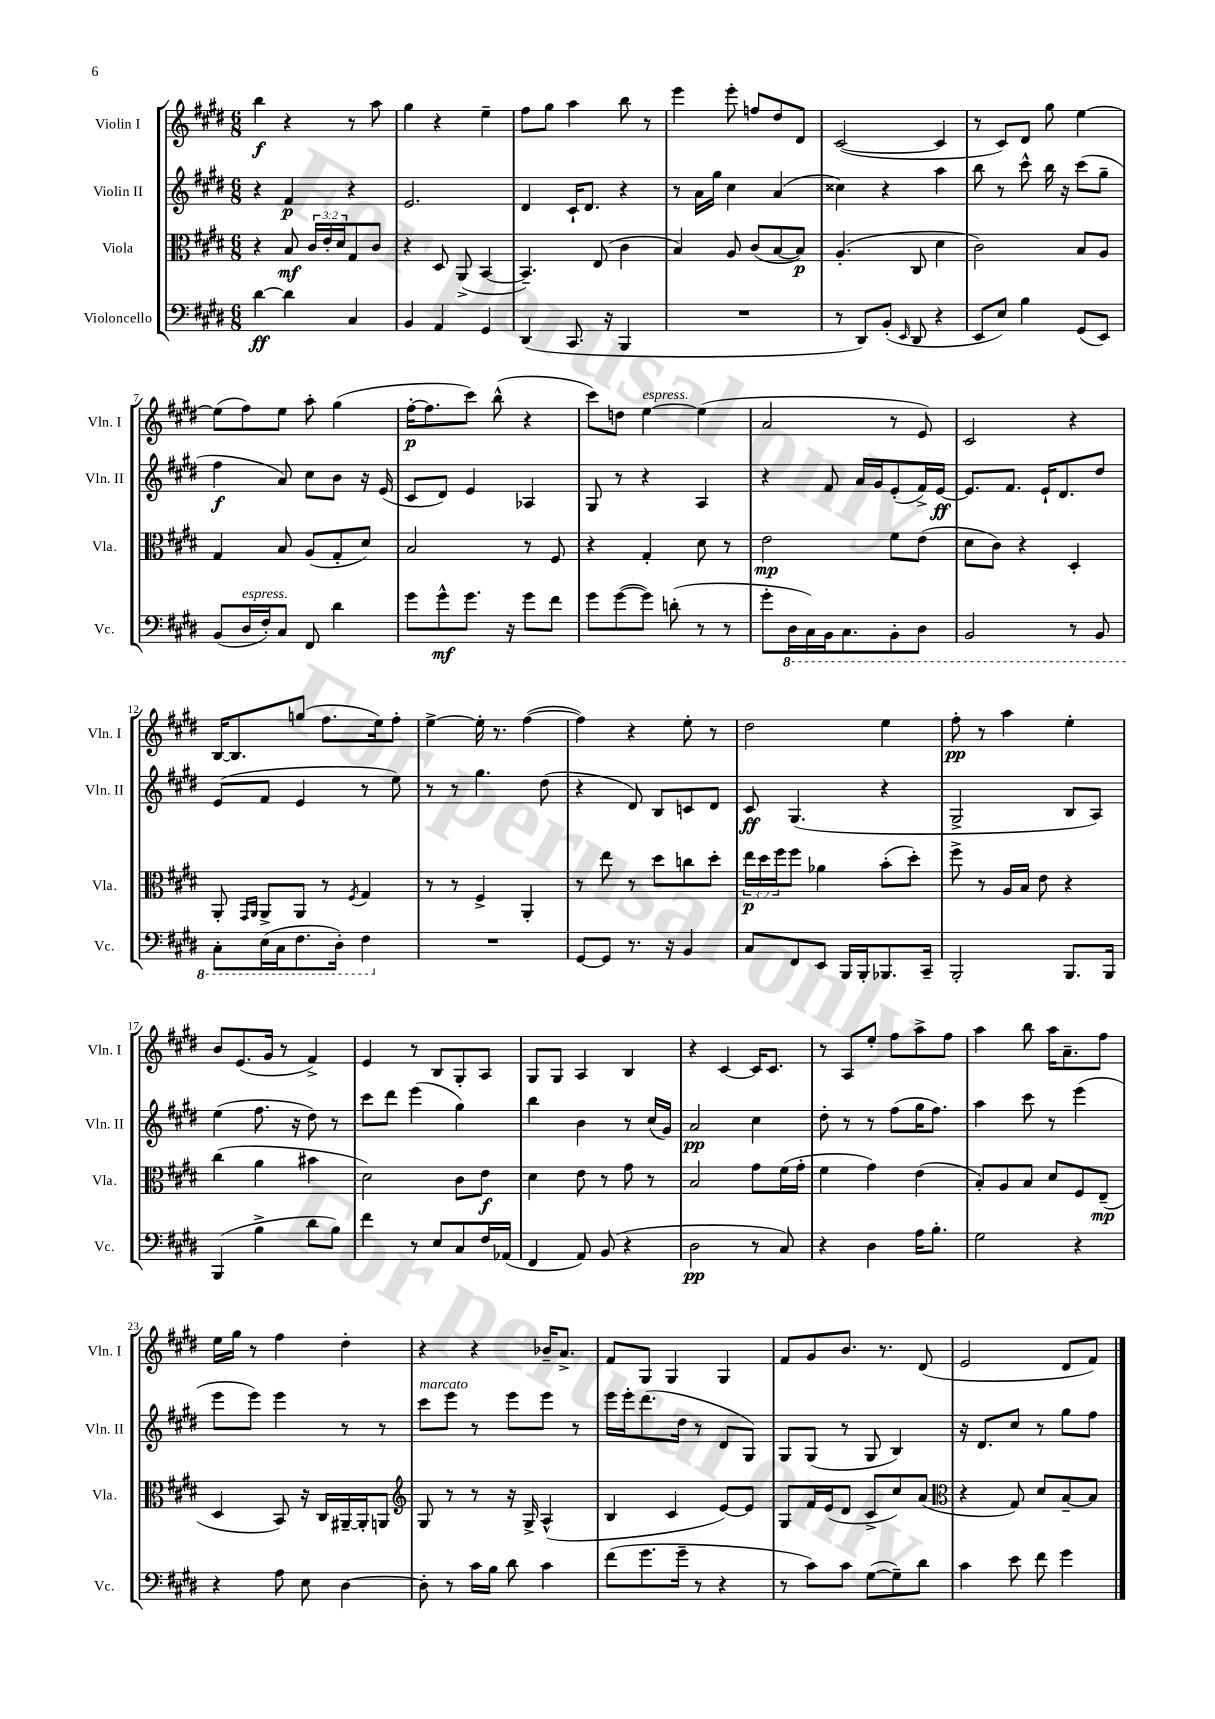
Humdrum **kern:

**kern	**kern	**kern	**kern
*staff4	*staff3	*staff2	*staff1
*clefF4	*clefC3	*clefG2	*clefG2
*k[f#c#g#d#]	*k[f#c#g#d#]	*k[f#c#g#d#]	*k[f#c#g#d#]
*M6/8	*M6/8	*M6/8	*M6/8
[4d#	4r	4r	4bb
4d#]	8B	4f#	4r
.	24c#	.	.
.	24e'	.	.
.	24d#	.	.
4C#	8G#	4r	8r
.	8c#	.	8aa
=	=	=	=
4BB	4r	2.e	4gg#
4AA	8D#	.	4r
.	(8AA^	.	.
4GG#	[4BB	.	4ee~
=	=	=	=
(4DD#	4.BB~])	4d#	8ff#
.	.	.	8gg#
8.CC#	.	16c#`	4aa
.	.	8.d#	.
.	(8E	.	.
16r	.	.	.
4BBB	4c#	4r	8bb
.	.	.	8r
=	=	=	=
2.r	4B)	8r	4eee
.	.	16a	.
.	.	16gg#	.
.	8A	4cc#	8eee'
.	(8c#	.	8ff
.	[8B	(4a	8dd#
.	8B])	.	8d#
=	=	=	=
8r	(4.A'	4cc##)	([2c#
8DD#)	.	.	.
(8BB'	.	4r	.
16qqEE	.	.	.
8DD#	8C#	.	.
4r	4d#	4aa	4c#]
=	=	=	=
8EE	2c#)	8bb	8r
8E)	.	8r	8c#)
4B	.	8ccc#^^	8d#
.	.	16bb	8gg#
.	.	16r	.
(8GG#	8B	(8ccc#	[4ee
8EE)	8A	8gg#~	.
=	=	=	=
(8BB	4G#	4ff#	(8ee]
16D#	.	.	8ff#)
16F#')	.	.	.
8C#	8B	8a)	8ee
8FF#	(8A	8cc#	8aa'
4d#	8G#'	8b	(4gg#
.	8d#)	16r	.
.	.	(16e	.
=	=	=	=
8g#	2B	8c#	[16ff#'
.	.	.	8.ff#]
8g#^^	.	8d#)	.
8.g#	.	4e	8ccc#)
.	.	.	(8bb^^
16r	.	.	.
8g#	8r	4A-	4r
8f#	8F#	.	.
=	=	=	=
8g#	4r	8G#	8ccc#)
([8g#	.	8r	8dd
8g#])	4G#'	4r	[4ee
(8d'	.	.	.
8r	8d#	4A	(4ee]
8r	8r	.	.
=	=	=	=
8g#'	2e	4r	2a
16DD#	.	.	.
16CC#)	.	.	.
16BBB	.	8f#	.
8.CC#	.	.	.
.	.	16a	.
.	.	16g#	.
8BBB'	8f#	(8e'	8r
8DD#	(8e	16f#^)	8e)
.	.	[16e	.
=	=	=	=
2BBB	8d#	8.e]	2c#
.	8c#)	.	.
.	.	8.f#	.
.	4r	.	.
.	.	16e`	.
.	.	8.d#	.
8r	4D#'	.	4r
8BBB	.	8dd#	.
=	=	=	=
8CC#'	8AA'	(8e	[16B
.	.	.	8.B]
.	16qqGG#	.	.
.	16qqAA	.	.
(16EE	8AA^	8f#	.
16CC#	.	.	.
8.FF#	8AA	4e	(8gg
.	8r	.	8.ff#
16DD#')	.	.	.
.	8qF#	.	.
4FF#	4G#	8r	.
.	.	.	16ee)
.	.	8ee)	8ff#'
=	=	=	=
2.r	8r	8r	[4ee^
.	8r	8r	.
.	4F#^	4.gg#	16ee']
.	.	.	8.r
.	4AA'	.	([4ff#
.	.	(8dd#	.
=	=	=	=
[8GG#	8r	4r	4ff#])
8GG#]	8ee	.	.
8.r	8r	8d#)	4r
.	8dd#	8B	.
16r	.	.	.
4BB	8cc	8c	8ee'
.	8dd#'	8d#	8r
=	=	=	=
8C#	24ee	8c#	2dd#
.	24dd#	.	.
.	24ff#	.	.
8FF#	8ff#	(4.G#	.
8EE	4a-	.	.
16BBB	.	.	.
16BBB'	.	.	.
8.BBB-	(8b'	4r	4ee
.	8dd#')	.	.
16CC#~	.	.	.
=	=	=	=
2BBB'	8ff#^	2G#^	8ff#'
.	8r	.	8r
.	16A	.	4aa
.	16B	.	.
.	8e	.	.
8.BBB	4r	8B	4ee'
.	.	8A)	.
16BBB	.	.	.
=	=	=	=
(4BBB	(4cc#	(4ee	8b
.	.	.	(8.e
4B^	4a	8.ff#	.
.	.	.	16g#
.	.	.	8r
.	.	16r	.
8d#	4b#	8dd#)	4f#^)
8B)	.	8r	.
=	=	=	=
4f#	2d#)	8ccc#	4e
.	.	8ddd#	.
8r	.	(4eee	8r
8E	.	.	8B
8C#	8c#	4gg#)	8G#'
16F#	8e	.	8A
(16AA-	.	.	.
=	=	=	=
4FF#	4d#	4bb	8G#
.	.	.	8G#
8AA)	8e	4b	4A
(8BB	8r	.	.
4r	8g#	8r	4B
.	8r	(16cc#	.
.	.	16g#)	.
=	=	=	=
2D#	2B	2a	4r
.	.	.	[4c#
8r	8g#	4cc#	16c#]
.	.	.	8.c#
8C#)	(16f#	.	.
.	16g#'	.	.
=	=	=	=
4r	4f#	8dd#'	8r
.	.	8r	8A
4D#	4g#)	8r	8ee'
.	.	(8ff#	8ff#
16A	(4e	16gg#	8aa^
8.B'	.	8.ff#)	.
.	.	.	8ff#
=	=	=	=
2G#	8B')	4aa	4aa
.	8A	.	.
.	8B	8ccc#	8bb
.	8d#	8r	16aa
.	.	.	8.a~
4r	8F#	(4eee	.
.	(8E~	.	8ff#
=	=	=	=
4r	4D#	8eee	16ee
.	.	.	16gg#
.	.	8eee)	8r
8A	8BB)	4eee	4ff#
8E	16r	.	.
.	16C#	.	.
[4D#	[16AA#~	8r	4dd#'
.	16AA#']	.	.
.	8AA	8r	.
=	=	=	=
*	*clefG2	*	*
8D#']	8G#	8ccc#	4r
8r	8r	8eee	.
16c#	8r	8r	4r
16B	.	.	.
8d#	16r	8eee	.
.	16G#^	.	.
4c#	(4A^^	8eee	16b-~
.	.	.	8.a^
.	.	8r	.
=	=	=	=
(8f#	4B	16eee	8f#
.	.	16eee'	.
8.g#	.	(8.ddd#	8G#
.	4c#	.	4G#
16g#~	.	16dd#	.
8r	.	8r	.
4r	[8e)	8d#	4G#
.	8e]	8G#)	.
=	=	=	=
8r	8G#	8G#	8f#
8c#)	16f#	(8G#	8g#
.	(16e	.	.
8c#	8d#	8r	8.b
([8G#	8c#^	8G#	.
.	.	.	8.r
8G#~])	8cc#)	4B)	.
8d#	(8a	.	(8d#
=	=	=	=
*	*clefC3	*	*
4c#	4r	16r	2e
.	.	8.d#	.
8e	8G#)	8cc#	.
8f#	8d#	8r	.
4g#	[8B~	8gg#	8d#
.	8B]	8ff#	8f#)
==	==	==	==
*-	*-	*-	*-
